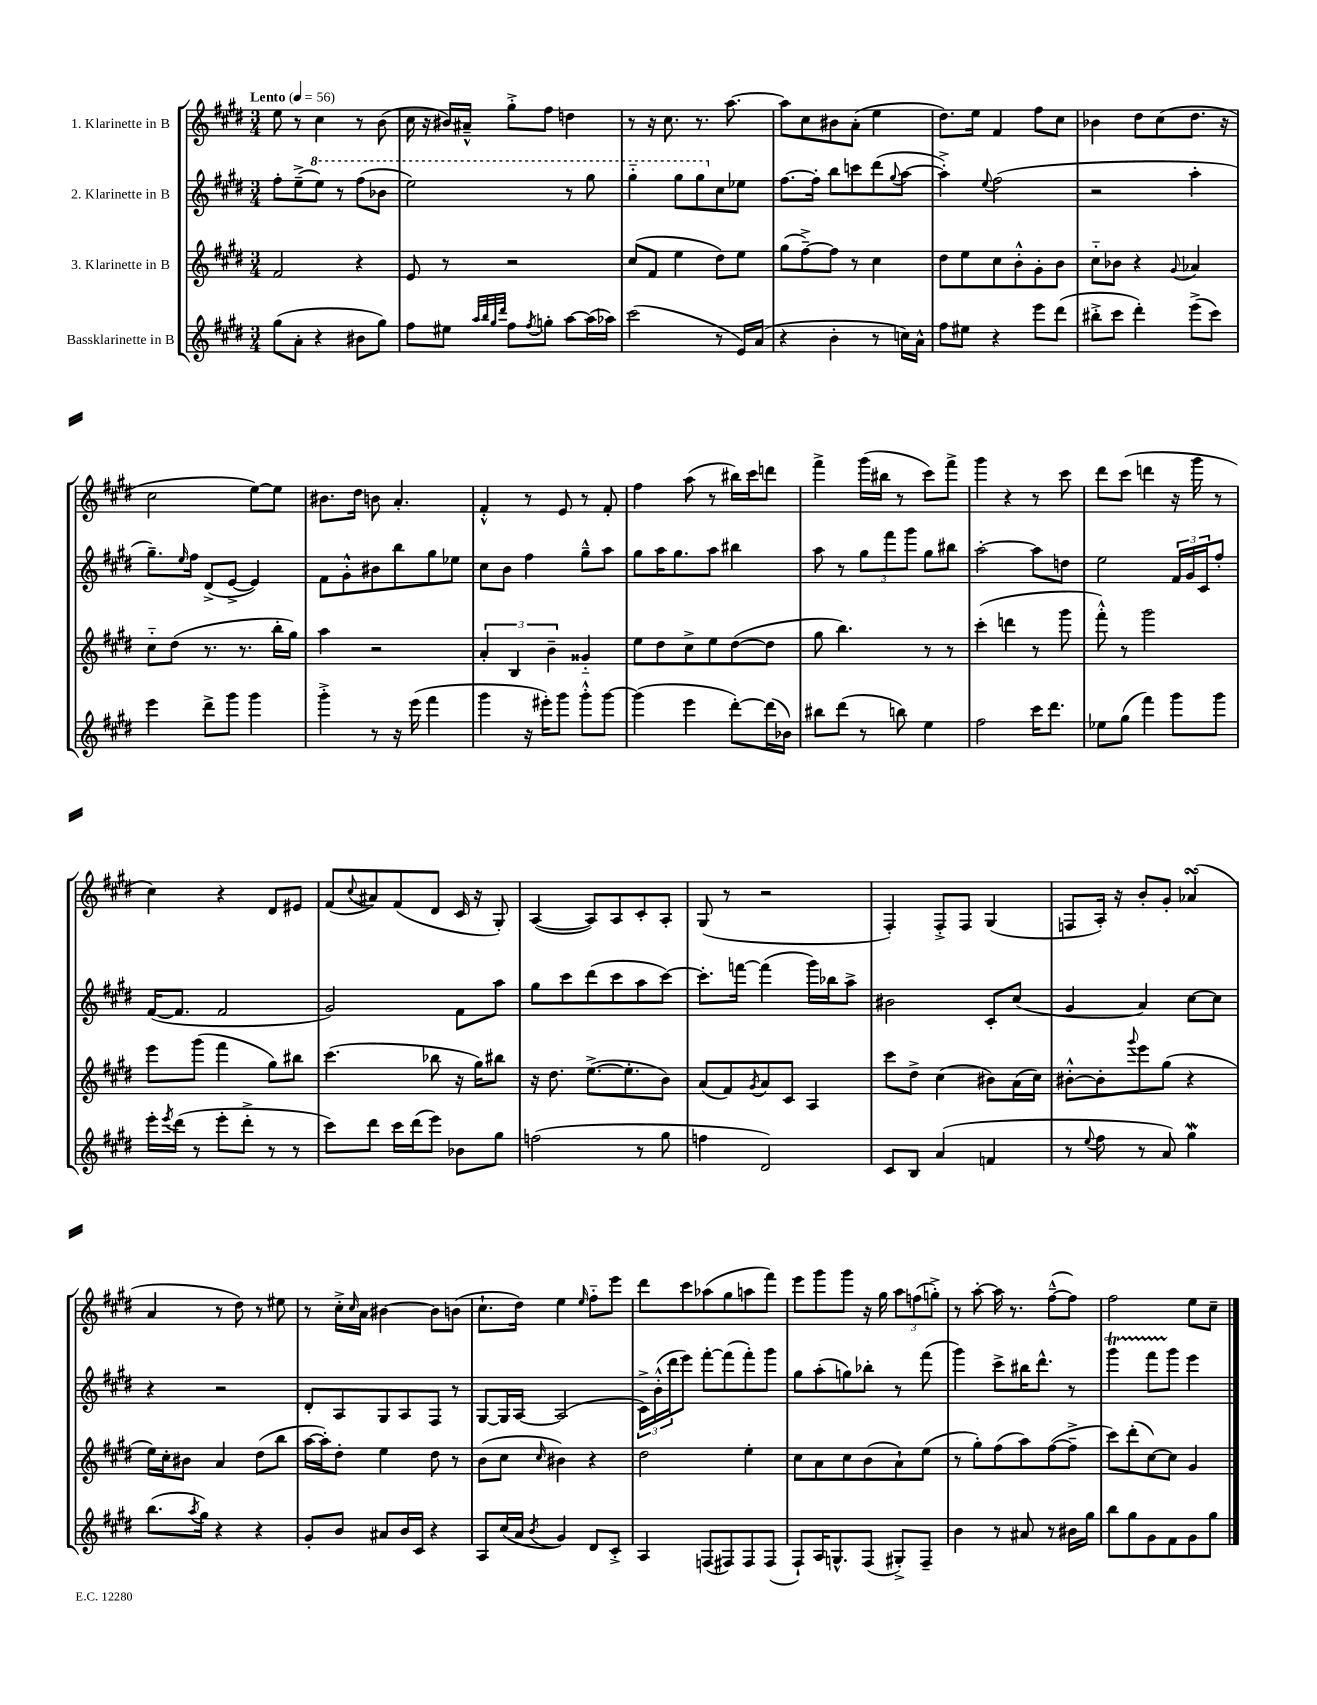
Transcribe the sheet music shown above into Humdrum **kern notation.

**kern	**kern	**kern	**kern
*part4	*part3	*part2	*part1
*staff4	*staff3	*staff2	*staff1
*I"Bassklarinette in B	*I"3. Klarinette in B	*I"2. Klarinette in B	*I"1. Klarinette in B
*clefG2	*clefG2	*clefG2	*clefG2
*k[f#c#g#d#]	*k[f#c#g#d#]	*k[f#c#g#d#]	*k[f#c#g#d#]
*M3/4	*M3/4	*M3/4	*M3/4
*MM56	*MM56	*MM56	*MM56
=1	=1	=1	=1
!	!	!	!LO:TX:a:B:t=Lento
(8gg#\L	2f#/	8ff#'\L	8ee\
8a'\J	.	(8ee~^\	8r
*	*	*8va	*
4r	.	8eee\J)	4cc#\
.	.	8r	.
8b#X\L	4r	(8fff#\L	8r
8gg#\J)	.	8bb-X\J	(8b\
=2	=2	=2	=2
8ff#\L	8e/	2eee\)	16cc#\
.	.	.	16r
8ee#X\J	8r	.	16b#X/LL)
.	.	.	16a#X~^^/JJ
32qqaa/LLL	.	.	.
32qqbb/	.	.	.
32qqgg#/	.	.	.
32qqddd#/JJJ	.	.	.
8ff#\L	2r	.	8gg#'^\L
8qff#/	.	.	.
8ggn'\J	.	.	8ff#\J
[8aa\L	.	8r	4ddn\
(16aa\L]	.	8ggg#\	.
16aa-X\JJ)	.	.	.
=3	=3	=3	=3
(2ccc#\	(8cc#/L	4ggg#\	8r
.	8f#/J	.	16r
.	.	.	8.cc#\
.	4ee\	8ggg#\L	.
.	.	8ggg#\	8.r
*	*	*X8va	*
8r	8dd#\L)	8cc#\	.
.	.	.	[8.aa\
16e/LL)	8ee\J	8ee-X\J	.
(16a/JJ	.	.	.
=4	=4	=4	=4
4r	(8gg#\L	[8.ff#\L	8aa\L]
.	[8ff#~^\)	.	8cc#\
.	.	16ff#'\Jk]	.
4b'\	8ff#\J]	8bb\L	8b#X\
.	8r	8cccn\	(8a'\J
8r	4cc#\	(8ddd#\	4ee\
.	.	8qqgg#/	.
16ccn\LL)	.	[8aa\J	.
16a^^\JJ	.	.	.
=5	=5	=5	=5
8ff#\L	8dd#\L	4aa'^\])	8.dd#\L)
8ee#X\J	8ee\	.	.
.	.	.	16ee\Jk
.	.	8qqee/	.
4r	8cc#\	(2ff#\	4f#/
.	8b'^^\	.	.
8eee\L	8g#'\	.	8ff#\L
(8ddd#\J	8b\J	.	8cc#\J
=6	=6	=6	=6
8bb#X'^\L	8cc#\L	2r	4b-X\
8ccc#\J	8b-X\J	.	.
4ddd#'\)	4r	.	8dd#\L
.	.	.	(8cc#\
.	8qqg#/	.	.
(8eee^\L	4a-X/	4aa'\	8.dd#\J
8ccc#\J)	.	.	.
.	.	.	16r
!!LO:LB:g=z
=7	=7	=7	=7
4eee\	8cc#\L	8.gg#~\L)	2cc#\
.	(8dd#\J	.	.
.	.	16qqee/	.
.	.	16ff#\Jk	.
8ddd#^\L	8.r	(8d#^/L	.
8ggg#\J	.	[8e^/J	.
.	8.r	.	.
4ggg#\	.	4e/])	[8ee\L)
.	16bb'\LL	.	8ee\J]
.	16gg#\JJ)	.	.
=8	=8	=8	=8
4ggg#'^\	4aa\	8f#\L	8.b#X\L
.	.	8g#'^^\	.
.	.	.	16dd#\Jk
8r	2r	8b#X\	8bn\
16r	.	8bb\	4.a'/
(16eee\	.	.	.
4fff#\	.	8gg#\	.
.	.	8ee-X\J	.
=9	=9	=9	=9
4ggg#\	6a'/	8cc#\L	4f#'^^/
.	.	8b\J	.
.	6B/	.	.
16r	.	4ff#\	8r
16eee#X'\KL)	.	.	.
.	6b~\	.	.
8ggg#\J	.	.	8e/
8ggg#'^^\L	4g##X/	8gg#~^^\L	8r
[8ggg#\J	.	8aa\J	8f#'/
=10	=10	=10	=10
(4ggg#\]	8ee\L	8gg#\L	4ff#\
.	8dd#\	16aa\K	.
.	.	8.gg#\	.
4eee\	8cc#^\	.	(8aa\
.	8ee\	8aa\J	8r
[8ddd#'\L)	([8dd#\	4bb#X\	16bb#X\LL)
.	.	.	16ccc#\J
(16ddd#\L]	8dd#\J]	.	8dddn\J
16b-X\JJ)	.	.	.
=11	=11	=11	=11
8bb#X\L	8gg#\	8aa\	4fff#^\
(8ddd#\J	4.bb\)	8r	.
8r	.	12gg#\L	(16ggg#\LL
.	.	.	16bb#X\JJ
.	.	12fff#\	.
8bbn\)	.	.	8r
.	.	12ggg#\J	.
4ee\	8r	8gg#\L	8ccc#\L)
.	8r	8bb#X\J	8fff#^\J
=12	=12	=12	=12
2ff#\	(4ccc#'\	[2aa'\	4ggg#\
.	4dddn\	.	4r
16ccc#\KL	8r	8aa\L]	8r
8.ddd#\J	.	.	.
.	8ggg#\	8ddn\J	8ccc#\
=13	=13	=13	=13
8ee-X\L	8fff#'^^\)	2ee\	8ddd#\L
(8gg#\J	8r	.	(8ccc#\J
4fff#\)	2ggg#\	.	4dddn\
8ggg#\L	.	24f#/LL	16r
.	.	24g#/	.
.	.	.	16ggg#\
.	.	24c#/J	.
8ggg#\J	.	8ff#'/J	8r
!!LO:LB:g=z
=14	=14	=14	=14
16eee'\LL	8eee\L	([16f#/KL	4cc#\)
8qeee/	.	.	.
(16ddd#\JJ	.	8.f#/J]	.
8r	(8ggg#\J	.	.
8eee'\L	4fff#\	2f#/	4r
8ddd#'^\J	.	.	.
8r	8gg#\L)	.	8d#/L
8r	8bb#X\J	.	8e#X/J
=15	=15	=15	=15
8ccc#\L)	(4.ccc#\	2g#/)	(8f#/L
.	.	.	8qqcc#/
8ddd#\J	.	.	8a#X/)
16ccc#\LL	.	.	(8f#/
(16ddd#\J	.	.	.
8eee\J)	8bb-X\	.	8d#/J
8b-X\L	16r	8f#\L	16c#/
.	16gg#\KL)	.	16r
8gg#\J	8bb#X\J	8aa\J	8G#'/)
=16	=16	=16	=16
(2ffn\	16r	8gg#\L	([4A/
.	8.dd#\	.	.
.	.	8ccc#\	.
.	([8.ee^\L	(8ddd#\	8A/L])
.	.	8ccc#\	8A/
.	8.ee'\]	.	.
8r	.	8aa\	8c#'/
8gg#\	8b\J)	[8ccc#\J)	8A'/J
=17	=17	=17	=17
4ffn\	(8a/L	8.ccc#'\L]	(8G#/
.	8f#/)	.	8r
.	.	[16fffn\Jk	.
.	8qg#/	.	.
2d#/)	8a/	(4fff\]	2r
.	8c#/J	.	.
.	4A/	16ggg#\LL)	.
.	.	16bb-X\J	.
.	.	8aa^\J	.
=18	=18	=18	=18
8c#/L	8ccc#\L	2b#X\	4F#'/)
8B/J	8dd#^\J	.	.
(4a/	(4cc#\	.	8F#'^/L
.	.	.	8F#/J
4fn/	8b#X\L)	8c#'/L	(4G#/
.	(16a\L	(8cc#/J	.
.	16cc#\JJ)	.	.
=19	=19	=19	=19
8r	[8b#X'^^\L	4g#/	8Fn/L
8qqee/	.	.	.
8ff#\	8b#'\]	.	16A'/Jk)
.	.	.	16r
.	8qqggg#/	.	.
8r	8eee\	4a/)	8b'/L
8a/)	(8gg#\J	.	8g#'/J
4gg#W\	4r	[8cc#\L	(4a-XsSSs/
.	.	8cc#\J]	.
!!LO:LB:g=z
=20	=20	=20	=20
(8.bb\L	16ee\LL)	4r	4a/
.	16cc#'\J	.	.
.	8b#X\J	.	.
8qaa/	.	.	.
16gg#\Jk)	.	.	.
4r	4a/	2r	8r
.	.	.	8dd#\)
4r	(8dd#\L	.	8r
.	8bb\J	.	8ee#X\
=21	=21	=21	=21
8g#'/L	[16aa\LL	8d#'/L	8r
.	16aa'\J])	.	.
8b/J	8dd#'\J	8A/	16cc#'^\LL
.	.	.	16qqcc#/
.	.	.	16a\JJ
8a#X/L	4ee\	8G#/	[4b#X\
16b/L	.	8A/	.
16c#/JJ	.	.	.
4r	8dd#\	8F#/J	8b#\L]
.	8r	8r	(8bn\J
=22	=22	=22	=22
8A/L	(8b\L	[8G#/L	8.cc#`\L
(16cc#/L	8cc#\J	16G#/L]	.
16a/JJ	.	[16A/JJ	16dd#\Jk)
8qb/	16qqcc#/	.	.
4g#/)	4b#X\)	(2A/]	4ee\
.	.	.	16qqee/
8d#/L	4r	.	8ff#\L
8c#'^/J	.	.	8eee\J
=23	=23	=23	=23
4A/	2dd#\	24c#^\LL)	8ddd#\L
.	.	(24b'^^\	.
.	.	24ddd#\J	.
.	.	8eee\J)	8ccc#\
(8Fn/L	.	[8fff#'\L	(8aa-X\
8F#X/)	.	(8fff#\]	8gg#\
8F#/	4ee'\	8fff#'\)	8aan\
(8F#/J	.	8ggg#\J	8fff#\J)
=24	=24	=24	=24
8F#`/L)	8cc#\L	8gg#\L	8eee\L
16A/K	8a\	(8aa'\	8ggg#\
8.Gn^^/	.	.	.
.	8cc#\	8ggn\)	8ggg#\J
(8F#/J	(8b\	8bb-X'\J	16r
.	.	.	16gg#\
8G#X'^/L)	8a`\)	8r	12aa\L
.	.	.	(12ffn\
8F#~/J	(8ee\J	(8fff#\	.
.	.	.	12ggn'^\J)
=25	=25	=25	=25
4b\	8r	4ggg#\)	8r
.	8gg#'\L)	.	[8aa'\
8r	(8ff#\	8ccc#^\L	16aa\]
.	.	.	8.r
8a#X/	8aa\)	16bb#X\K	.
.	.	8.ddd#^^\J	.
8r	([8ff#\	.	([8ff#~^^\L
16b#X\LL	8ff#~^\J]	8r	8ff#\J])
16gg#\JJ	.	.	.
=26	=26	=26	=26
8bb\L	8ccc#\L)	4ggg#t\	2ff#\
8gg#\	(8ddd#'\	.	.
8g#\	[8cc#\)	8fff#TTT\L	.
8f#\	8cc#\J]	8ggg#\J	.
8g#\	4g#/	4eee\	8ee\L
8gg#\J	.	.	8cc#~\J
==	==	==	==
*-	*-	*-	*-
